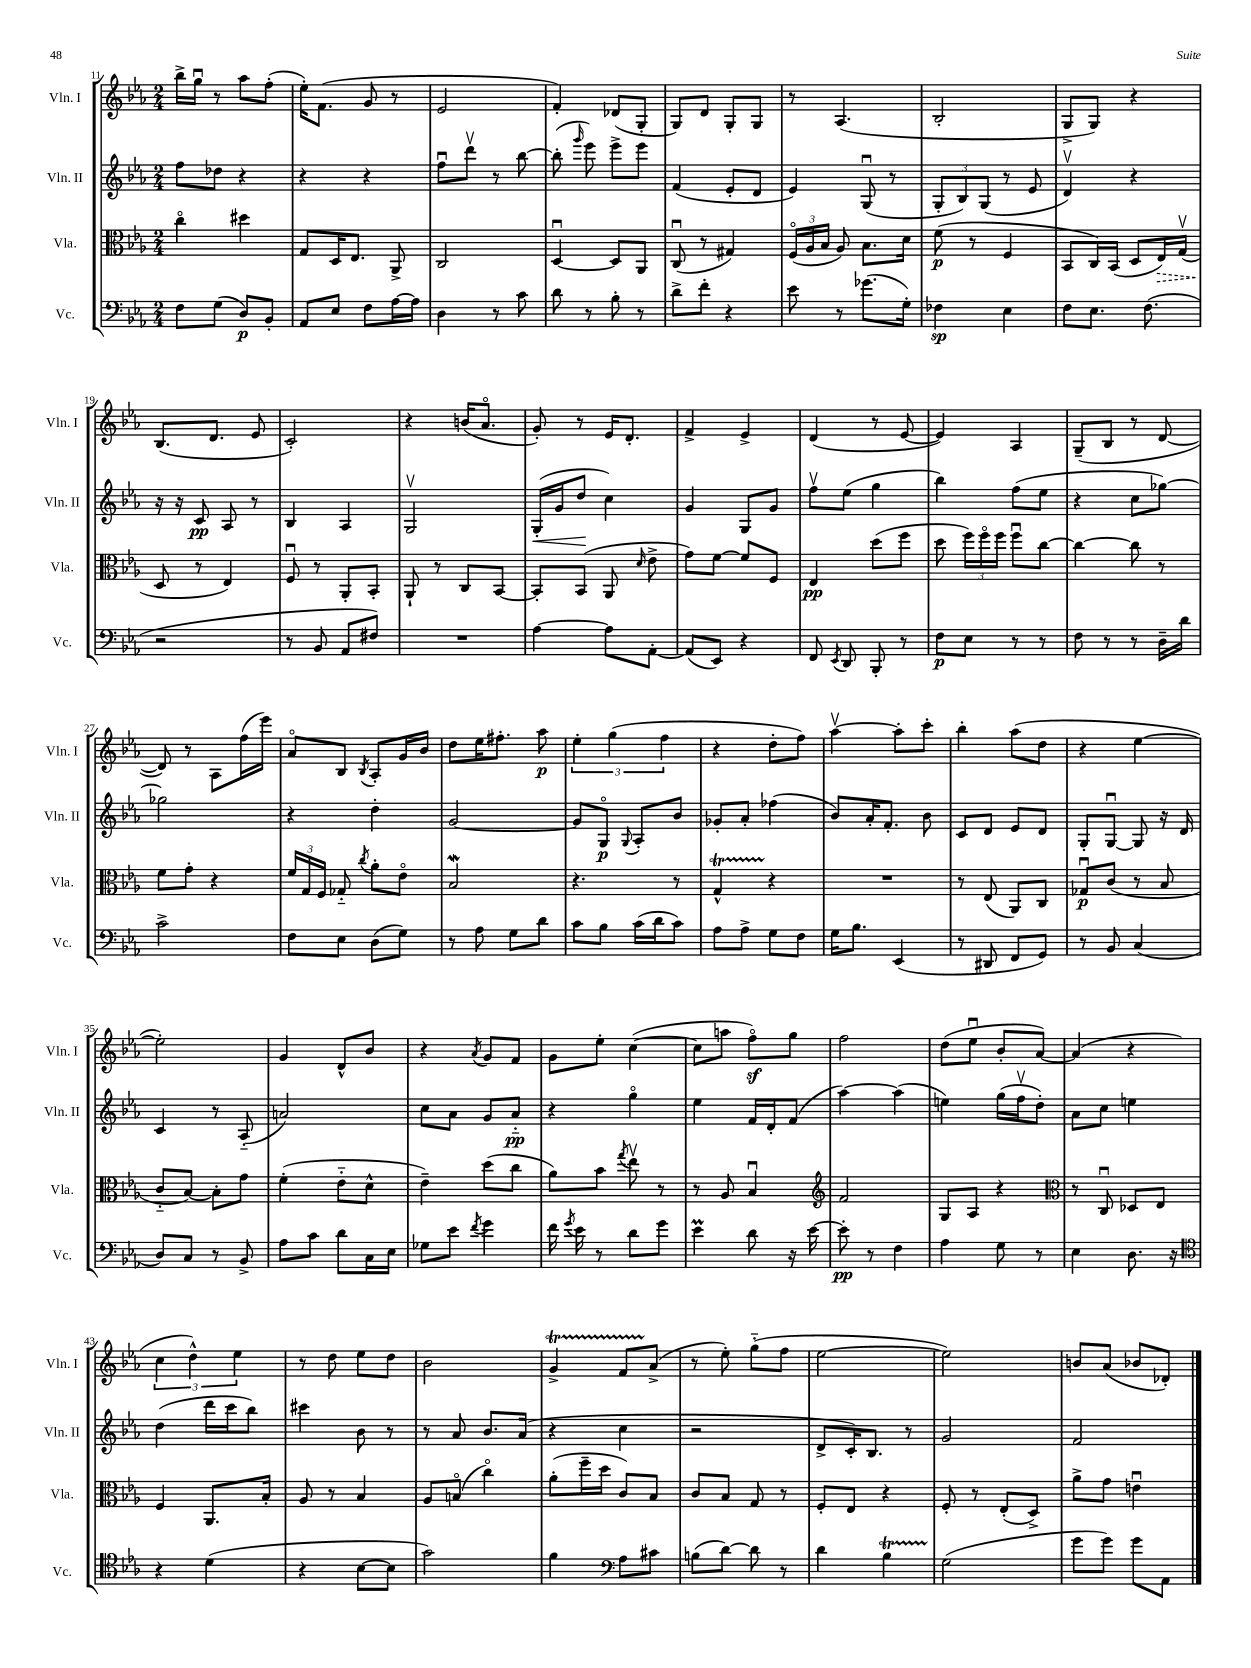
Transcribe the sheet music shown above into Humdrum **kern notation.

**kern	**kern	**kern	**kern
*staff4	*staff3	*staff2	*staff1
*clefF4	*clefC3	*clefG2	*clefG2
*k[b-e-a-]	*k[b-e-a-]	*k[b-e-a-]	*k[b-e-a-]
*M2/4	*M2/4	*M2/4	*M2/4
8F	4cco	8ff	16bb-^
.	.	.	16ggu
(8G	.	8dd-	8r
8D)	4dd#	4r	8aa-
8BB-'	.	.	(8ff'
=	=	=	=
8AA-	8G	4r	16ee-')
.	.	.	(8.f
8E-	16D	.	.
.	8.E-	.	.
8F	.	4r	8g
[16A-	8AA-^	.	8r
16A-]	.	.	.
=	=	=	=
4D	2C	8ffu	2e-
.	.	8dddv	.
8r	.	8r	.
8c	.	[8bb-	.
=	=	=	=
8d	[4Du	(8bb-']	4f')
.	.	16qqggg	.
8r	.	8eee-)	.
8B-'	8D]	8eee-^	(8d-
8r	8AA-	8eee-	8G'
=	=	=	=
8d^	(8Cu	(4f	8G)
8f'	8r	.	8d
4r	4G#)	8e-'	8G'
.	.	8d	8G
=	=	=	=
8e-	(24Fo	4e-)	8r
.	24A-	.	.
.	24B-	.	.
8r	8A-)	.	(4.A-
(8.g-	8.B-	(8Gu	.
.	.	8r	.
16G')	16d	.	.
=	=	=	=
4F-	(8f	12G'	2B-'
.	.	12B-)	.
.	8r	.	.
.	.	(12G	.
4E-	4F	8r	.
.	.	8e-	.
=	=	=	=
8F	8BB-	4dv)	8G^
8.E-	16C)	.	8G)
.	(16BB-	.	.
.	8D	4r	4r
(8.F	.	.	.
.	16E-)	.	.
.	(16Gv	.	.
=	=	=	=
2r	8D	16r	(8.B-
.	.	16r	.
.	8r	8c	.
.	.	.	8.d
.	4E-)	8A-	.
.	.	8r	8e-
=	=	=	=
8r	8Fu	4B-	2c')
8BB-	8r	.	.
8AA-	8AA-'	4A-	.
8F#)	8BB-'	.	.
=	=	=	=
2r	8AA-`	2Gv	4r
.	8r	.	.
.	8C	.	(16b
.	.	.	8.a-o
.	[8BB-	.	.
=	=	=	=
[4A-	8BB-']	(16G'	8g')
.	.	16g	.
.	(8BB-	8dd	8r
8A-]	8AA-	4cc)	16e-
.	.	.	8.d'
.	16qqd	.	.
[8AA-'	8e-^	.	.
=	=	=	=
(8AA-]	8g)	4g	4f^
8EE-)	[8f	.	.
4r	8f]	8G	4e-^
.	8F	8g	.
=	=	=	=
8FF	4E-	8ffv	(4d
8qEE-	.	.	.
8DD	.	(8ee-	.
8BBB-'	(8dd	4gg	8r
8r	8ff	.	[8e-
=	=	=	=
8F	8dd	4bb-)	4e-])
8E-	24ff)	.	.
.	24ffo	.	.
.	24ff	.	.
8r	8ffu	(8ff	4A-
8r	[8cc	8ee-	.
=	=	=	=
8F	4cc_	4r	(8G~
8r	.	.	8B-
8r	8cc]	8cc	8r
16D~	8r	[8gg-)	[8d
16d	.	.	.
=	=	=	=
2c^	8f	2gg-]	8d])
.	8g'	.	8r
.	4r	.	8A-
.	.	.	(16ff
.	.	.	16eee-)
=	=	=	=
8F	24f	4r	8a-o
.	24G	.	.
.	24F	.	.
8E-	8G-'~	.	8B-
.	8qcc	.	8qB-
(8D	8a-'	4dd'	8A-'
8G)	8e-o	.	16g
.	.	.	16b-
=	=	=	=
8r	2B-	[2g	8dd
8A-	.	.	16ee-
.	.	.	8.ff#'
8G	.	.	.
8d	.	.	8aa-
=	=	=	=
8c	4.r	8g]	6ee-'
8B-	.	8Go	.
.	.	.	(6gg
.	.	8qqG	.
(16c	.	8A-'	.
16d	.	.	.
.	.	.	6ff
8c)	8r	8b-	.
=	=	=	=
8A-	4G^^	8g-'	4r
8A-^	.	8a-'	.
8G	4r	(4ff-	8dd'
8F	.	.	8ff)
=	=	=	=
16G	2r	8b-)	[4aa-v
8.B-	.	.	.
.	.	16a-'	.
.	.	8.f'	.
(4EE-	.	.	8aa-']
.	.	8b-	8ccc'
=	=	=	=
8r	8r	8c	4bb-'
8DD#	(8E-	8d	.
8FF	8AA-)	8e-	(8aa-
8GG)	8C	8d	8dd
=	=	=	=
8r	8G-u	8G'	4r
8BB-	(8c	[8Gu	.
(4C	8r	8G]	[4ee-
.	8B-	16r	.
.	.	16d	.
=	=	=	=
8D)	8c'~	4c	2ee-'])
8C	[8B-)	.	.
8r	8B-']	8r	.
8BB-^	8g	(8A-'~	.
=	=	=	=
8A-	(4f'	2a)	4g
8c	.	.	.
8d	8e-'~	.	8d^^
16C	8d^^	.	8b-
16E-	.	.	.
=	=	=	=
8G-	4e-~)	8cc	4r
8e-	.	8a-	.
8qf	.	.	8qa-
4g	(8dd	8g	8g
.	8cc	8a-'~	8f
=	=	=	=
16f	8a-)	4r	8g
8qg	.	.	.
16e-	.	.	.
8r	8b-	.	8ee-'
.	8qgg	.	.
8d	8ee-v	4ggo	([4cc
8g	8r	.	.
=	=	=	=
4e-	8r	4ee-	8cc]
.	8A-	.	8aa
8d	4B-u	16f	8ffo)
.	.	16d'	.
16r	.	(8f	8gg
[16e-	.	.	.
=	=	=	=
*	*clefG2	*	*
8e-']	2f	[4aa-)	2ff
8r	.	.	.
4F	.	(4aa-]	.
=	=	=	=
4A-	8G	4ee)	(8dd
.	8A-	.	8ee-u
8G	4r	(16gg	8b-'
.	.	16ffv	.
8r	.	8dd')	[8a-)
=	=	=	=
*	*clefC3	*	*
4E-	8r	8a-	(4a-]
.	8Cu	8cc	.
8.D	8D-	4ee	4r
.	8E-	.	.
16r	.	.	.
=	=	=	=
*clefC4	*	*	*
4r	4F	(4dd	6cc
.	.	.	6dd^^)
(4d	8.AA-	16ddd	.
.	.	16ccc	.
.	.	.	6ee-
.	.	8bb-)	.
.	16B-'	.	.
=	=	=	=
4r	8A-	4ccc#	8r
.	8r	.	8dd
[8B-	4B-	8b-	8ee-
8B-]	.	8r	8dd
=	=	=	=
2g)	8A-	8r	2b-
.	(8Bo	8a-	.
.	4cco)	8.b-	.
.	.	(16a-	.
=	=	=	=
4f	(8a-'	4r	4g^
.	16ff~	.	.
.	16dd	.	.
*clefF4	*	*	*
8A-	8c)	4cc	8f
8c#	8B-	.	(8a-^
=	=	=	=
(8B	8c	2r	8r
[8d)	8B-	.	8ee-')
8d]	8G	.	(8gg'~
8r	8r	.	8ff
=	=	=	=
4d	8F'	8d^	[2ee-
.	8E-	16c')	.
.	.	8.B-	.
4B-	4r	.	.
.	.	8r	.
=	=	=	=
(2G	8F'	2g	2ee-])
.	8r	.	.
.	(8E-'	.	.
.	8D^)	.	.
=	=	=	=
8g	8a-^	2f	8b
8g)	8g	.	(8a-
8g	4eu	.	8b-
8AA-	.	.	8d-')
==	==	==	==
*-	*-	*-	*-
